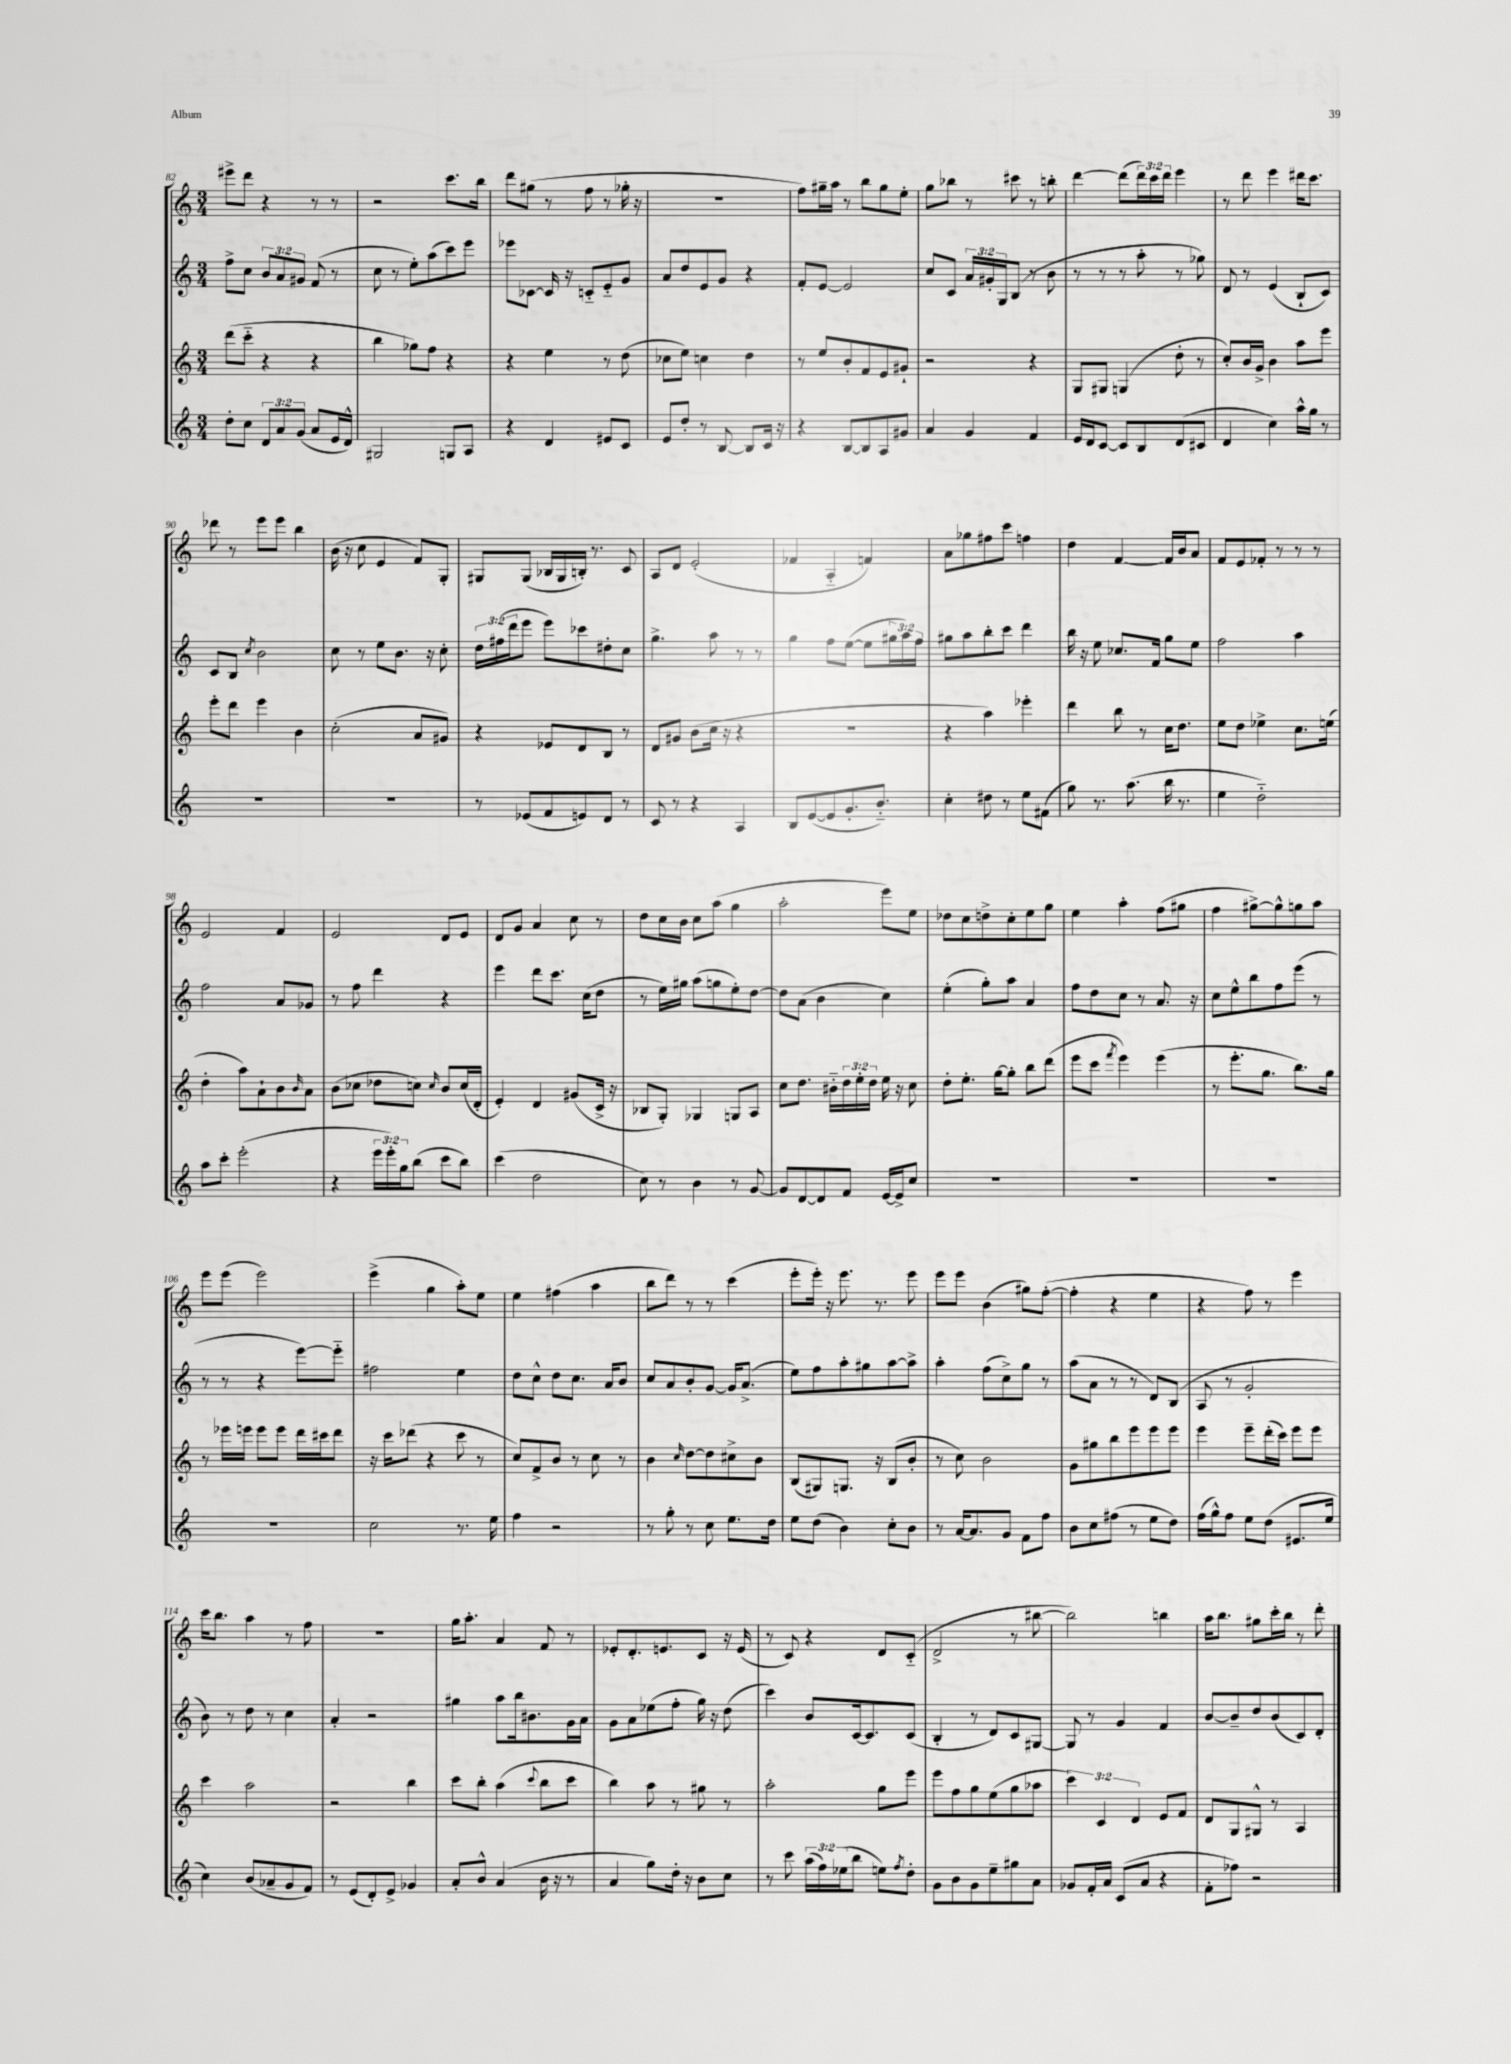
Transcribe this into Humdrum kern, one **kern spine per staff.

**kern	**kern	**kern	**kern
*part4	*part3	*part2	*part1
*staff4	*staff3	*staff2	*staff1
*clefG2	*clefG2	*clefG2	*clefG2
*k[]	*k[]	*k[]	*k[]
*M3/4	*M3/4	*M3/4	*M3/4
=82	=82	=82	=82
8dd'\L	(8ddd\L	8ff^\L	8eee#X^\L
8cc\J	8ccc\J	8cc\J	8ddd\J
12d/L	4r	12b/L	4r
12a/	.	12a/	.
(12g/J	.	12g#X/J	.
8a/L	4r	(8f/	8r
16e/L	.	8r	8r
16d^^/JJ)	.	.	.
=83	=83	=83	=83
2G#X/	4bb\	8cc\	2r
.	.	8r	.
.	8gg-X\L)	8ee'\L)	.
.	8ff\J	(8aa\	.
8Gn/L	4r	8ccc\)	8.ccc\L
8A/J	.	8eee\J	.
.	.	.	16bb\Jk
=84	=84	=84	=84
4r	4r	8eee-X\L	8ddd\L
.	.	[8c-X\J	(8gg#X\J
4d/	4ee\	16c-/]	8r
.	.	16r	.
.	.	8cn/L	8ff\
8e#X/L	8r	8e/	8r
8c/J	(8dd\	8g/J	16gg-X'\
.	.	.	16r
=85	=85	=85	=85
8e/L	8cc-X\L	8a/L	2.r
8dd'/J	8ee\J)	8dd/	.
8r	4ccn\	8e/	.
[8B/	.	8g/J	.
8B/L]	4dd\	4r	.
16c/Jk	.	.	.
16r	.	.	.
=86	=86	=86	=86
4r	8r	8f'/L	8ff\L)
.	8ee/L	[8e/J	16gg#X~\L
.	.	.	16aa\JJ
[8B/L	8b'/	2e/]	8r
8B/]	8f/	.	8bb\L
8A/	8e/	.	8gg#\
8g#X/J	8g#X`/J	.	8ee'\J
=87	=87	=87	=87
4a/	2r	8cc/L	8gg\L
.	.	8c/J	8bb-X\J
4g/	.	24a/LL	8r
.	.	24g#X'/	.
.	.	24G/J	.
.	.	(8B/J	8ccc#X\
4f/	4r	8r	8r
.	.	8b\	8bbn'\
=88	=88	=88	=88
16e/LL	8G/L	8r	[4ddd\
16d/J	.	.	.
[8c/J	8G#X/J	8r	.
8c/L]	(4Gn/	8r	(8ddd\L]
8B/	.	8aa'\	24ddd\L)
.	.	.	24ccc\
.	.	.	24ddd\JJ
(8d/	8dd'\	8r	4eee\
8c#X/J	8r	8gg-X\)	.
=89	=89	=89	=89
4d/	8cc'/L)	8d/	8r
.	16b/L	8r	8ddd\
.	16g^/JJ	.	.
4cc\)	4b\	(4e/	4eee\
16aa^^\LL	8aa\L	8B`/L	16ddd#X\KL
16gg\JJ	.	.	8.ccc\J
8r	8eee\J	8c/J)	.
!!LO:LB:g=z
=90	=90	=90	=90
2.r	8eee'\L	8c/L	8ddd-X\
.	8ddd\J	8B/J	8r
.	.	8qcc/	.
.	4eee\	2b\	8eee\L
.	.	.	8eee\J
.	4b\	.	4bb\
=91	=91	=91	=91
2.r	(2cc'\	8cc\	(16b\
.	.	.	16r
.	.	8r	8cc\
.	.	8ee\L	4e/
.	.	8.b\J	.
.	8a/L	.	8f/L)
.	.	16r	.
.	8g#X/J)	8cc'\	8G'/J
=92	=92	=92	=92
8r	4r	24dd\LL	8G#X/L
.	.	(24ff#X\	.
.	.	24ddd\J	.
(8e-X/L	.	8eee\J	(8G#/J
8f/	8e-X/L	8eee\L)	16B-X/LL
.	.	.	16G#/
8en/)	8d/	8ccc-X\	16Bn'/JJ)
.	.	.	8.r
8d/J	8B/J	8dd#X'\	.
8r	8r	8cc\J	8c/
=93	=93	=93	=93
8c/	8d/L	4.gg^\	8A/L
8r	8g#X/J	.	8d/J
4r	(8b\L	.	(2e'/
.	16cc\Jk	8aa\	.
.	16r	.	.
4A/	4r	8r	.
.	.	8r	.
=94	=94	=94	=94
8B/L	2.r	4gg\	4f-X/
([8e/	.	.	.
8e/]	.	8ff\L	4A/
8.g'/	.	([8ee\J	.
.	.	8ee\L]	4fn/)
8.b/J)	.	.	.
.	.	24gg#X\L	.
.	.	24aa\)	.
.	.	24ff\JJ	.
=95	=95	=95	=95
4cc'\	4r	8gg#X\L	8a\L
.	.	8aa\	8gg-X\
8dd#X\	4aa\)	8bb'\	8ff#X\
8r	.	8ccc\J	8ccc\J
8ee\L	4eee-X'\	4ddd\	4ffn\
(8f#X\J	.	.	.
=96	=96	=96	=96
8gg\)	4ddd\	16bb\	4dd\
.	.	16r	.
8.r	.	8ee\	.
.	8bb\	8.cc-X/L	[4f/
(8.aa\	.	.	.
.	8r	.	.
.	.	16f/Jk	.
16bb\	16cc\KL	8gg\L	16f/LL]
8.r	8.dd\J	.	16b/J
.	.	8ee\J	8a/J
=97	=97	=97	=97
4ee\	8ee\L	2ff\	8f/L
.	8dd\J	.	8e/
2dd\)	4ee-X^\	.	8f-X'/J
.	.	.	8r
.	8.cc\L	4aa\	8r
.	.	.	8r
.	(16een\Jk	.	.
!!LO:LB:g=z
=98	=98	=98	=98
8aa\L	4dd'\	2ff\	2e/
8ccc'\J	.	.	.
(2eee'\	8aa\L)	.	.
.	8a`\	.	.
.	8b\	8a/L	4f/
.	16qqb/	.	.
.	8a\J	8g-X/J	.
=99	=99	=99	=99
4r	(8b\L	8r	2e/
.	8cc-X\J	8ff\	.
24eee\LL	8dd-X\L	4ddd\	.
24eee'\)	.	.	.
24gg\J	.	.	.
(8bb\J	8ccn\J)	.	.
.	16qqcc/	.	.
8ccc\L	8b/L	4r	8d/L
8bb\J)	(16cc/L	.	8e/J
.	16d'/JJ	.	.
=100	=100	=100	=100
(4ccc\	4e'/)	4eee\	8d/L
.	.	.	8g/J
2dd\	4d/	8ddd\L	4a/
.	.	8.ccc\J	.
.	(8g#X/L	.	8cc\
.	.	(16cc\KL	.
.	16c^/Jk	8dd\J	8r
.	16r	.	.
=101	=101	=101	=101
8cc\)	8B-X/L	8r	8dd\L
8r	8G'/J)	16ee\LL)	16cc\L
.	.	16gg#X\JJ	16b\JJ
4b\	4G-X/	(8aa\L	8cc\L
.	.	8ggn\	(8aa\J
8r	8Gn/L	8ee'\)	4gg\
[8g/	8A/J	[8dd\J	.
=102	=102	=102	=102
8g/L]	8cc\L	8dd\L]	2aa'\
[8d/	8.dd\J	(8a\J	.
8d/]	.	4b\	.
.	16b#X\LL	.	.
8f/J	24dd\	.	.
.	24ee'\	.	.
.	24dd\JJ	.	.
[16e/LL	16ee\	4cc\)	8eee\L)
16e^/J]	16r	.	.
8cc/J	8cc\	.	8ee\J
=103	=103	=103	=103
2.r	8dd'\L	(4ee'\	8dd-X\L
.	8.ee'\J	.	8cc\
.	.	8gg'\L)	8ddn^\
.	[16gg\KL	.	.
.	8gg'\J]	8aa\J	8cc'\
.	8bb\L	4a/	8ee\
.	(8ddd\J	.	8gg\J
=104	=104	=104	=104
2.r	8eee\L	8ff\L	4ee\
.	8ccc\J	8dd\	.
.	8qfff/	.	.
.	4eee\)	8cc\J	4aa'\
.	.	8r	.
.	(4eee\	8.a/	(8ff\L
.	.	.	8gg#X\J
.	.	16r	.
=105	=105	=105	=105
2.r	8r	8cc\L	4ff\
.	8.eee'\L	8ee^^\	.
.	.	8bb\	[8gg#X^\L)
.	8.gg\J	.	.
.	.	8ff\	8gg#^^\]
.	8.bb\L)	(8eee\J	8ggn\
.	.	8r	8aa\J
.	16gg\Jk	.	.
!!LO:LB:g=z
=106	=106	=106	=106
2.r	8r	8r	8eee\L
.	16eee-X\LL	8r	(8eee\J
.	16eeen\JJ	.	.
.	8eee\L	4r	2eee\)
.	8eee\J	.	.
.	16ddd\LL	[8eee\L)	.
.	16ccc#X\J	.	.
.	8ddd\J	8eee\J]	.
=107	=107	=107	=107
2cc\	16r	2ff#X\	(4eee^\
.	16ccc\KL	.	.
.	(8ddd-X\J	.	.
.	4r	.	4gg\
8.r	8ccc\	4ee\	8aa'\L)
.	8r	.	8ee\J
16ee\	.	.	.
=108	=108	=108	=108
4ff\	8cc/L)	8dd\L	4ee\
.	8f^/	8cc^^\J	.
2r	8b/J	8dd\L	(4ff#X\
.	8r	8.cc\J	.
.	8cc\	.	4aa\
.	.	16a/KL	.
.	8r	8b/J	.
=109	=109	=109	=109
8r	4b\	8cc/L	8bb\L
8gg'\	.	8a/	8ddd\J)
.	16qqcc/	.	.
8r	[8dd\L	8b'/	8r
8cc\	8dd\]	[8g/J	8r
8.ee\L	8cc#X^\	16g/KL]	(4ccc\
.	.	(8.a^/J	.
.	8b\J	.	.
16dd\Jk	.	.	.
=110	=110	=110	=110
8ee\L	(8B/L	8ee\L)	8eee'\L
(8dd\J	8G#X/)	8ff\	16eee'\Jk)
.	.	.	16r
4b\)	8.Gn/J	8aa'\	8.eee\
.	.	8gg#X\	.
.	16r	.	8.r
8cc'\L	(8B/L	[8aa\	.
8b\J	8b'/J	8aa^\J]	8eee\
=111	=111	=111	=111
8r	8r	4aa'\	8eee\L
[16a/KL	8cc\)	.	8eee\J
8.a/]	.	.	.
.	2b\	(8ff\L	(4b\
8g/J	.	8cc^\)	.
8f\L	.	8gg\J	8gg#X\L)
8ff\J	.	8r	([8ff'\J
=112	=112	=112	=112
8b\L	8g\L	(8aa\L	4ff'\]
8cc\	8gg#X\	8a\J	.
(8ff#X\J	8bb\	8r	4r
8r	8eee\	8r	.
8ee\L	8eee\	8d/L)	4ee\
8dd\J)	8eee\J	(8B/J	.
=113	=113	=113	=113
(16ff\LL	4eee\	8A/	4r
16gg^^\J)	.	.	.
8ff\J	.	8r	.
8ee\L	8eee~\L	2g'/	8ff\)
(8dd\J	(16ddd'\L	.	8r
.	16ccc\JJ)	.	.
8.e#X/L	8eee\L	.	4eee\
.	8eee\J	.	.
16ee/Jk	.	.	.
!!LO:LB:g=z
=114	=114	=114	=114
4cc\)	4ccc\	8b\)	16ccc\KL
.	.	.	8.bb\J
.	.	8r	.
(8b/L	2aa\	8dd\	4aa\
8a-X~/	.	8r	.
8g/	.	4cc\	8r
8f/J)	.	.	8ff\
=115	=115	=115	=115
8r	2r	4a'/	2.r
(8e/L	.	.	.
8d'/)	.	2r	.
8e^/J	.	.	.
4g-X/	4bb\	.	.
=116	=116	=116	=116
8a'/L	8ccc\L	4gg#X\	16gg\KL
.	.	.	8.aa'\J
8b^^/J	8bb'\J	.	.
(4a/	(4aa\	8aa\L	4a/
.	.	16bb\k	.
.	.	8.b#X\	.
.	8qqccc/	.	.
16b\	8bb\L	.	8f/
16r	.	.	.
8r	8ccc\J	16g\L	8r
.	.	16a\JJ	.
=117	=117	=117	=117
4a/	4bb\)	8g\L	8e-X'/L
.	.	8a\	8.d'/
8gg\L)	8aa\	(8ee-X\	.
.	.	.	8.en/
16dd'\Jk	8r	8ff'\J	.
16r	.	.	.
8b\L	8gg#X\	16gg\)	8c/J
.	.	16r	.
8cc\J	8r	(8dd\	16r
.	.	.	(16e/
=118	=118	=118	=118
8r	2aa'\	4ccc\)	8r
8ccc\	.	.	8c/)
(24aa\LL	.	8b/L	4r
24ff\)	.	.	.
(24ee-X\J	.	.	.
8bb\J	.	[16c/k	.
.	.	8.c/]	.
8een\L)	8gg\L	.	8d/L
8qff/	.	.	.
8dd'\J	8eee\J	(8c/J	(8c/J
=119	=119	=119	=119
8g\L	8eee\L	4B'/	2d^/
8b\	8ff\	.	.
8g\	8gg\	8r	.
8ee~\	(8ee\	8d/L)	.
8gg#X\	8gg\	8c/	8r
8a\J	8aa-X\J	[8G#X/J	[8bb#X\
=120	=120	=120	=120
8g-X/L	6ccc\)	8G#/]	2bb#\])
16f'/L	.	8r	.
.	6c/	.	.
16a/JJ	.	.	.
(8c/L	.	4g/	.
.	6d/	.	.
8a/J	.	.	.
4r	8e/L	4f/	4bbn\
.	8f/J	.	.
=121	=121	=121	=121
8f'\L	8d/L	[8b/L	16aa\KL
.	.	.	8.bb\J
8ff-X\J)	8G/	8b~/]	.
2r	8G#X^^/J	8dd/	8gg#X\L
.	8r	(8b/	16ccc'\L
.	.	.	16bb\JJ
.	4A/	8c/)	8r
.	.	8d'/J	8ddd'\
==	==	==	==
*-	*-	*-	*-
